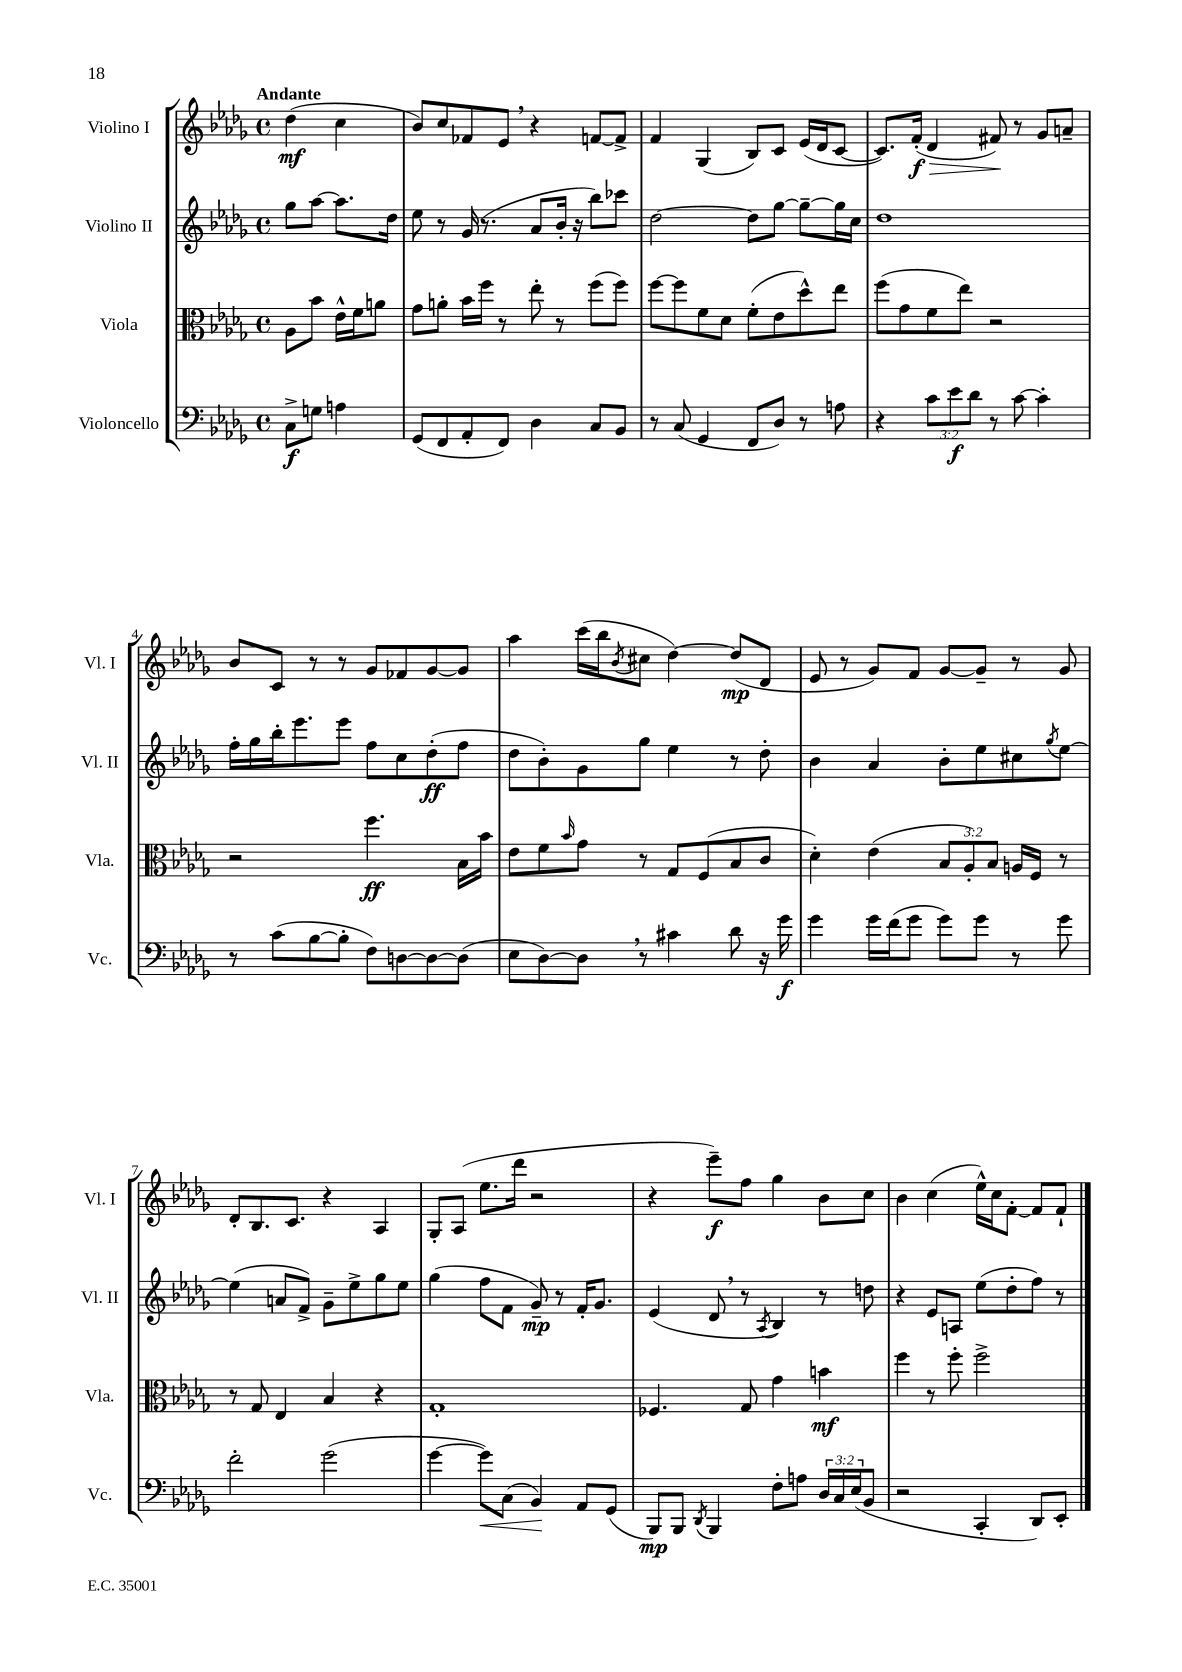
<<
\new StaffGroup <<
\new Staff = "s0" \with { instrumentName = "Violino I" shortInstrumentName = "Vl. I" } {
    \clef treble \key des \major \defaultTimeSignature \time 4/4 \partial 2 \tempo "Andante"
    des''4\mf( c''4 |
    bes'8) c''8 fes'8 ees'8 \breathe r4 f'8~ f'8-> |
    f'4 ges4( bes8) c'8 ees'16( des'16 c'8~ |
    c'8.) f'16-.\f\>( des'4 fis'8\!) r8 ges'8 a'8-- |
    bes'8 c'8 r8 r8 ges'8 fes'8 ges'8~ ges'8 |
    aes''4 c'''16( bes''16 \acciaccatura { bes'8 } cis''8 des''4~) des''8\mp( des'8 |
    ees'8 r8 ges'8) f'8 ges'8~ ges'8-- r8 ges'8 |
    des'8-. bes8. c'8. r4 aes4 |
    ges8-. aes8( ees''8. des'''16 r2 |
    r4 ees'''8--\f) f''8 ges''4 bes'8 c''8 |
    bes'4 c''4( ees''16-^) c''16 f'8~-. f'8 f'8-! \bar "|." |
}
\new Staff = "s1" \with { instrumentName = "Violino II" shortInstrumentName = "Vl. II" } {
    \clef treble \key des \major \defaultTimeSignature \time 4/4 \partial 2
    ges''8 aes''8~ aes''8. des''16 |
    ees''8 r8 ges'16( r8. aes'8 bes'16-. r16 bes''8) ces'''8 |
    des''2~ des''8 ges''8~ ges''8~-- ges''16 c''16 |
    des''1 |
    f''16-. ges''16 bes''16-. ees'''8. ees'''8 f''8 c''8 des''8-.\ff( f''8 |
    des''8 bes'8-.) ges'8 ges''8 ees''4 r8 des''8-. |
    bes'4 aes'4 bes'8-. ees''8 cis''8 \acciaccatura { ges''8 } ees''8~ |
    ees''4( a'8 f'8->) ges'8-- ees''8-> ges''8 ees''8 |
    ges''4( f''8 f'8 ges'8--\mp) r8 f'16-. ges'8. |
    ees'4( des'8 \breathe r8 \acciaccatura { aes8 } bes4) r8 d''8 |
    r4 ees'8 a8 ees''8( des''8-. f''8) r8 \bar "|." |
}
\new Staff = "s2" \with { instrumentName = "Viola" shortInstrumentName = "Vla." } {
    \clef alto \key des \major \defaultTimeSignature \time 4/4 \override Staff.TupletNumber.text = #tuplet-number::calc-fraction-text \partial 2
    aes8 bes'8 ees'16-^ f'16 a'8 |
    ges'8 a'8-. bes'16 f''16 r8 ees''8-. r8 f''8( f''8) |
    f''8~ f''8 f'8 des'8 f'8-.( ees'8 des''8-^) ees''8 |
    f''8( ges'8 f'8 ees''8) r2 |
    r2 f''4.\ff bes16 bes'16 |
    ees'8 f'8 \grace { bes'16 } ges'8 r8 ges8 f8( bes8 c'8 |
    des'4-.) ees'4( \tuplet 3/2 { bes8 aes8-.) bes8 } a16 f16 r8 |
    r8 ges8 ees4 bes4 r4 |
    ges1-. |
    fes4. ges8 ges'4 b'4\mf |
    f''4 r8 f''8-. f''2-> \bar "|." |
}
\new Staff = "s3" \with { instrumentName = "Violoncello" shortInstrumentName = "Vc." } {
    \clef bass \key des \major \defaultTimeSignature \time 4/4 \override Staff.TupletNumber.text = #tuplet-number::calc-fraction-text \partial 2
    c8->\f g8 a4 |
    ges,8( f,8 aes,8-. f,8) des4 c8 bes,8 |
    r8 c8( ges,4 f,8 des8) r8 a8 |
    r4 \tuplet 3/2 { c'8 ees'8\f des'8 } r8 c'8~ c'4-. |
    r8 c'8( bes8~ bes8-. f8) d8~ d8~ d8( |
    ees8 des8~) des8 \breathe r8 cis'4 des'8 r16 ges'16\f |
    ges'4 ges'16 f'16( ges'8 ges'8) ges'8 r8 ges'8 |
    f'2-. ges'2( |
    ges'4~ ges'8\<) c8( bes,4\!) aes,8 ges,8( |
    bes,,8\mp) bes,,8 \acciaccatura { des,8 } bes,,4 f8-. a8 \tuplet 3/2 { des16 c16 ees16( } bes,8 |
    r2 c,4-. des,8) ees,8-. \bar "|." |
}
>>
>>
